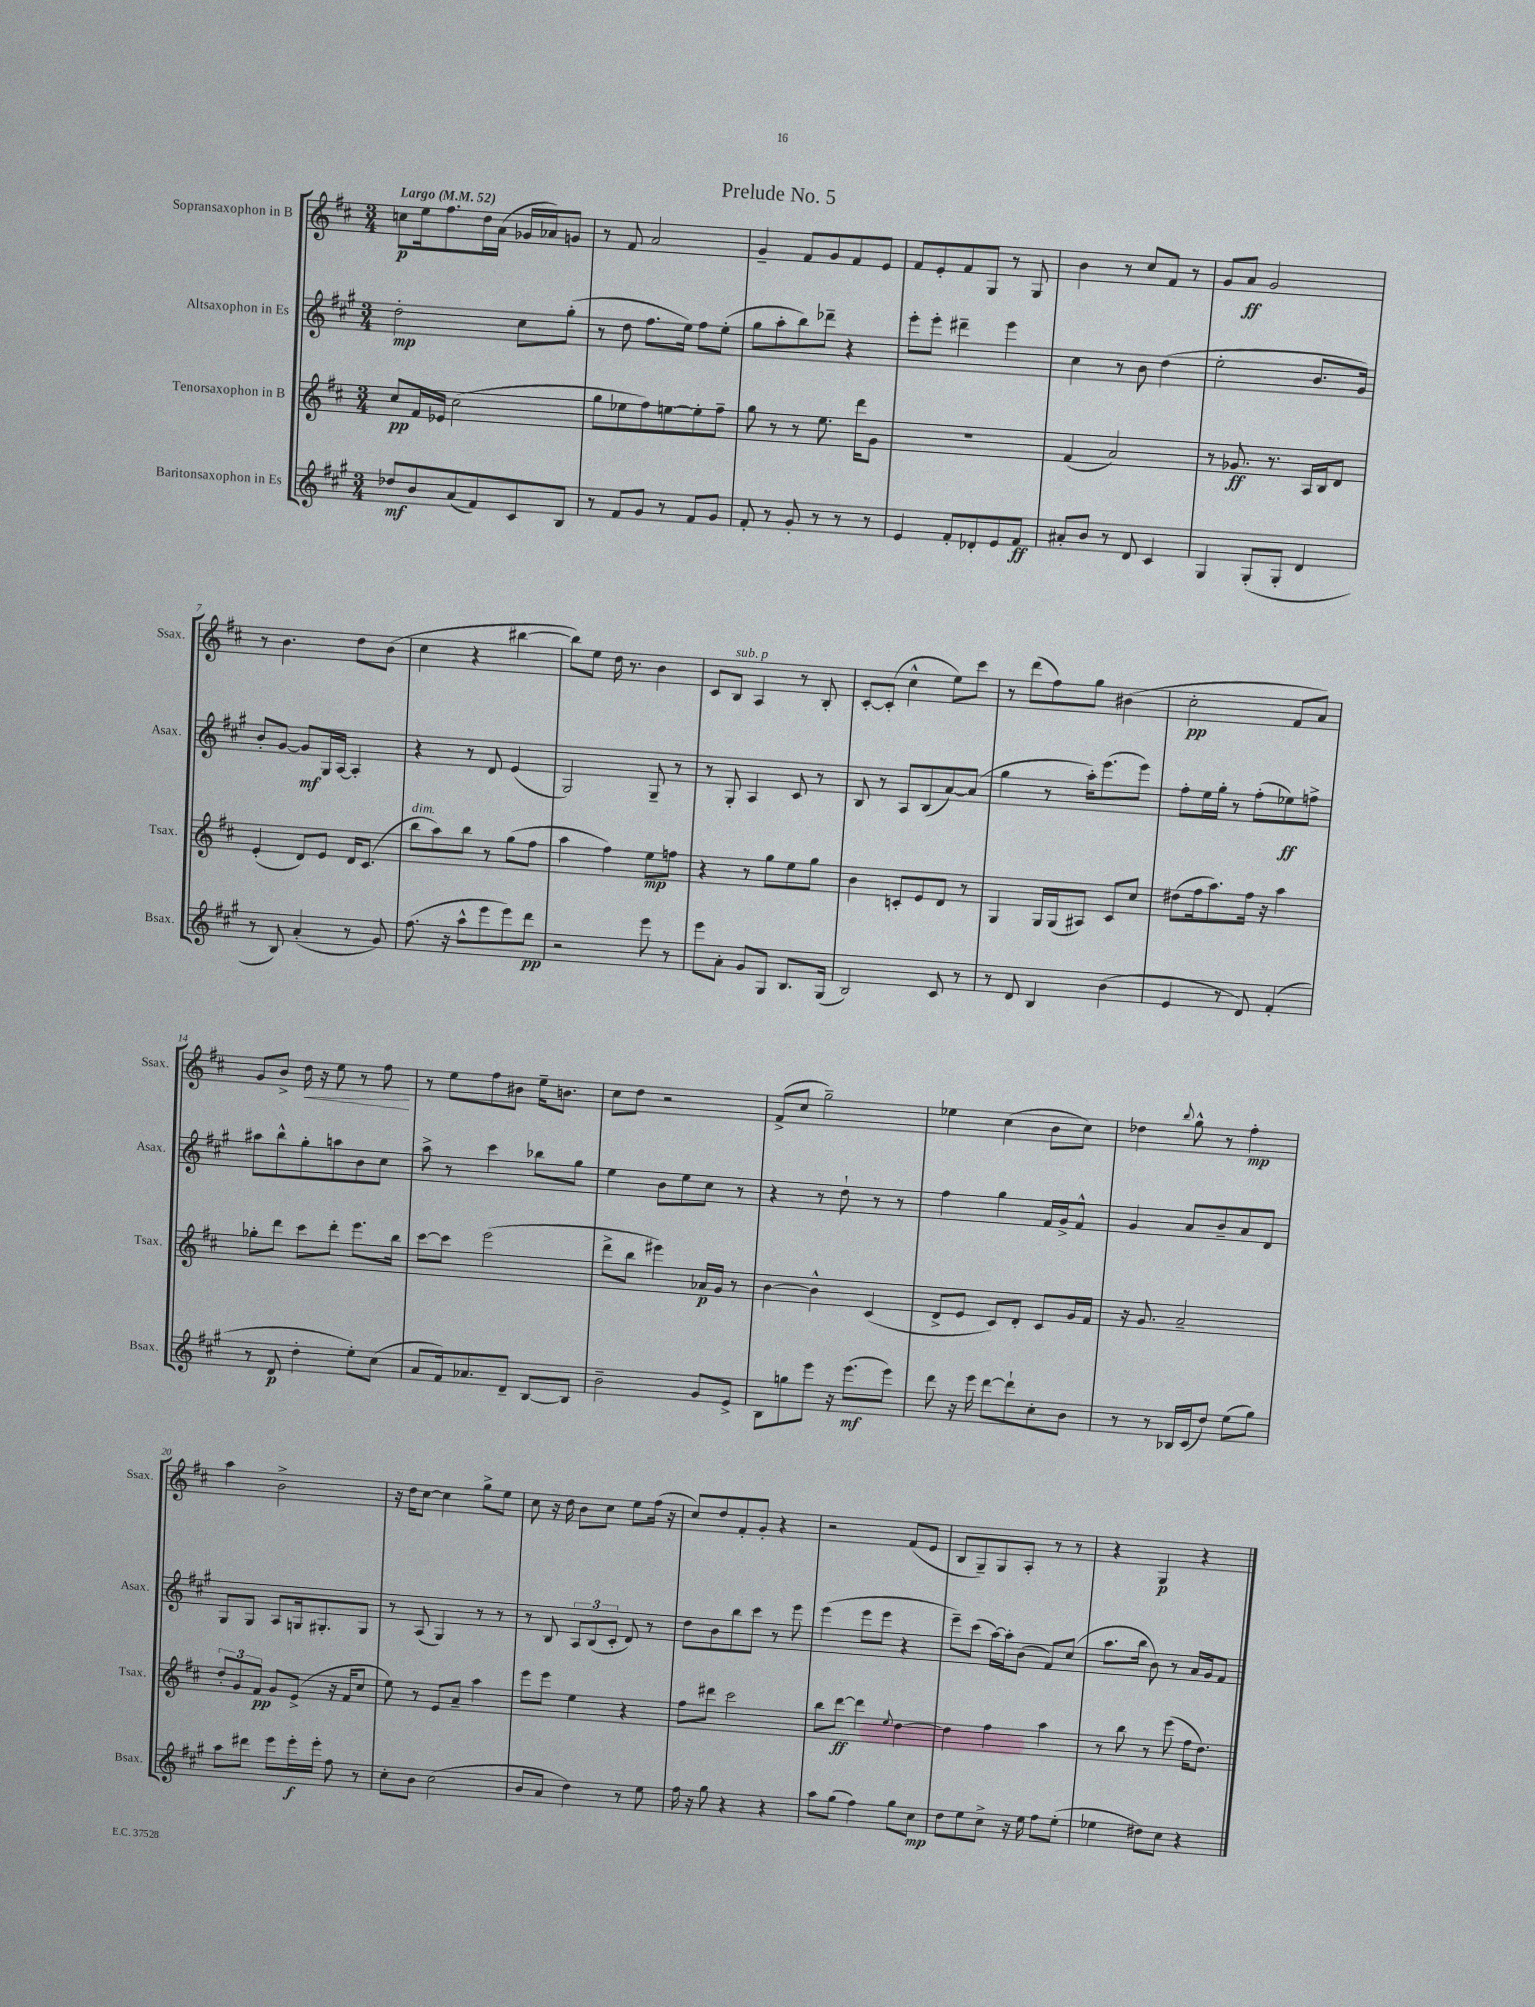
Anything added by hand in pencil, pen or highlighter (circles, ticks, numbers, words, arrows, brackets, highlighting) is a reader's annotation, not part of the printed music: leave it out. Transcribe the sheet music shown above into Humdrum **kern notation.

**kern	**kern	**kern	**kern
*staff4	*staff3	*staff2	*staff1
*clefG2	*clefG2	*clefG2	*clefG2
*k[f#c#g#]	*k[f#c#]	*k[f#c#g#]	*k[f#c#]
*M3/4	*M3/4	*M3/4	*M3/4
*MM52	*MM52	*MM52	*MM52
8dd-	8cc#	2dd'	8cc
8b	16f#	.	16ee
.	16e-	.	8.ff#
(8a	(2cc#	.	.
8f#)	.	.	16dd
.	.	.	(16a
8c#	.	8cc#	16g-
.	.	.	16a-)
8B	.	(8gg#'	8g
=	=	=	=
8r	8gg	8r	8r
8f#	8ee-	8dd	8f#
8g#	8ff#)	8.ff#	2a
8r	[8ee	.	.
.	.	16ee)	.
8f#	8ee']	8ff#	.
8g#	8ff#~	(8ee'	.
=	=	=	=
8f#'	8gg	8gg#	4g~
8r	8r	8aa'	.
8g#'	8r	8bb)	8f#
8r	8.ee	8ddd-~	8g
8r	.	4r	8f#
.	16ddd	.	.
8r	8g	.	8e
=	=	=	=
4e	2.r	8eee'	8f#
.	.	8eee'	8e'
8f#'	.	4ddd#~	8f#
8d-'	.	.	8G
8e	.	4eee	8r
8f#	.	.	8G
=	=	=	=
8a#'	(4f#	4cc#	4b
8b	.	.	.
8r	2a)	8r	8r
8d	.	8b	8cc#
4c#	.	(4dd	8f#
.	.	.	8r
=	=	=	=
4G#	8r	2ee'	8g
.	8.g-	.	8a
(8G#'	.	.	2g
.	8.r	.	.
8G#'	.	.	.
4d	16A	8.b	.
.	16B	.	.
.	8d	.	.
.	.	16g#)	.
=	=	=	=
8r	(4e'	8b'	8r
8B)	.	[8g#	4.b
(4a'	8d)	8g#]	.
.	8e	16G#	.
.	.	[16A	.
8r	16d	4A']	8dd
.	(8.c#	.	.
8g#)	.	.	(8b
=	=	=	=
(8.ff#	8bb	4r	4cc#
.	8aa)	.	.
16r	.	.	.
8aa^^	8bb	8r	4r
8eee	8r	8d	.
8eee)	(8gg	(4e	[4bb#
8ddd	8ff#	.	.
=	=	=	=
2r	4aa	2G#)	8bb#])
.	.	.	8ee
.	4ff#)	.	16dd
.	.	.	8.r
8eee	8ee	8G#~	4b
8r	8ff	8r	.
=	=	=	=
8eee	4r	8r	8c#
8a'	.	8G#'	8B
8g#	8r	4A	4A
8G#	8gg	.	.
8.B	8ee	8c#	8r
.	8gg	8r	8B'
(16G#	.	.	.
=	=	=	=
2B)	4b	8B	[8c#'
.	.	8r	(8c#']
.	8c'	8A	4cc#^^
.	8e	(8B	.
8c#	8d	[8a)	8ee)
8r	8r	(8a]	8ccc#
=	=	=	=
8r	4G	4gg#	8r
8d	.	.	(8ddd
4B	16G	8r	8ff#)
.	(16G	.	.
.	8A#)	16aa')	8gg
.	.	(8.eee	.
(4b	8c#	.	(4b#
.	8cc#	8eee)	.
=	=	=	=
4e	(8dd#	8ff#'	2cc#'
.	16ff#	16ee	.
.	8.aa)	16gg#'	.
8r	.	8r	.
8d)	16ff#	(8ff#'	.
.	16r	.	.
(4f#'	4aa	8ee-)	8f#
.	.	8ff^	8a)
=	=	=	=
8r	8gg-'	8aa#	8g
8d	8ddd	8bb^^	8b^
4dd'	8ccc#	8gg#'	16dd
.	.	.	16r
.	8ddd'	8aa	8ee
8ee')	8.eee	8b	8r
(8cc#	.	8cc#	8ff#
.	16bb	.	.
=	=	=	=
8a	[8ccc#	8aa^	8r
16f#)	8ccc#]	8r	8ee
8.a-	.	.	.
.	(2eee	4ccc#	8ff#
8d~	.	.	8b#
[8B	.	8bb-	16ee~
.	.	.	8.b
8B]	.	8gg#	.
=	=	=	=
2b~	8ddd^	4ee	8cc#
.	8bb	.	8dd
.	4eee#)	8b	2r
.	.	8ee	.
8g#	16a-	8cc#	.
.	16g	.	.
8e^	8r	8r	.
=	=	=	=
8B	[4b	4r	(8f#^
8gg	.	.	8cc#
8eee	4b^^]	8r	2gg~)
16r	.	8dd`	.
(8.eee	.	.	.
.	(4c#	8r	.
8eee)	.	8r	.
=	=	=	=
8ddd	8d^	4ff#	4ee-
16r	8e	.	.
16eee	.	.	.
[8ddd	8c#)	4gg#	(4cc#
8ddd`]	8d'	.	.
8cc#'	8c#	16f#	8b
.	.	16g#^	.
8b	16g	8f#^^	8cc#)
.	16f#	.	.
=	=	=	=
8r	16r	4g#	4dd-
.	8.g	.	.
8r	.	.	.
.	.	.	8qqbb
16B-	2a~	8a	8gg^^
(16c#	.	.	.
8dd)	.	8b~	8r
(8ee	.	8a	4ff#'
8gg#)	.	8d	.
=	=	=	=
8aa	12dd'	8G#	4aa
.	12g	.	.
8ddd#	.	8G#	.
.	12f#	.	.
8eee	8g	8A	2b^
16eee'	(8e^	16G	.
16eee'	.	8.G#'	.
8ff#	16r	.	.
.	16f#	.	.
8r	8cc#	8G#	.
=	=	=	=
8cc#'	8ee)	8r	16r
.	.	.	16dd
8b	8r	(8A	[8cc#
(2cc#	8e	4G#)	4cc#]
.	8a~	.	.
.	4aa	8r	8gg^
.	.	8r	8ee
=	=	=	=
8b	8eee	8r	8cc#
8a	8eee	8B	16r
.	.	.	16dd
4dd)	4ee	12A	8b
.	.	(12B	.
.	.	.	8cc#
.	.	12c#'	.
8r	4r	8d)	8ee
8ee	.	8r	(16ff#
.	.	.	16r
=	=	=	=
16ff#	8ff#	8dd	8cc#)
16r	.	.	.
8gg#	8ddd#	8b	8dd
4r	2ccc#	8bb	8f#'
.	.	8ccc#	8g'
4r	.	8r	4r
.	.	8eee	.
=	=	=	=
8aa	8bb	(4eee	2r
(8gg#	[8ddd	.	.
4ff#)	4ddd]	8eee	.
.	.	8eee	.
.	8qqee	.	.
8gg#	[4dd	4r	(8f#
8cc#	.	.	8e
=	=	=	=
8dd	4dd]	8eee~)	8B
8ee	.	(8ccc#	8G~)
8cc#^	4ff#	[16aa)	8G
.	.	16aa']	.
16r	.	(8b	8A'
16ee	.	.	.
8ff#	4aa	8f#)	8r
(8ee'	.	(8cc#	8r
=	=	=	=
4ee-	8r	8.aa	4r
.	8bb	.	.
.	.	16bb	.
8dd#)	8r	8b)	4G
8cc#	(8eee	8r	.
4r	16ff#	16a	4r
.	8.dd)	16g#	.
.	.	8f#	.
==	==	==	==
*-	*-	*-	*-
